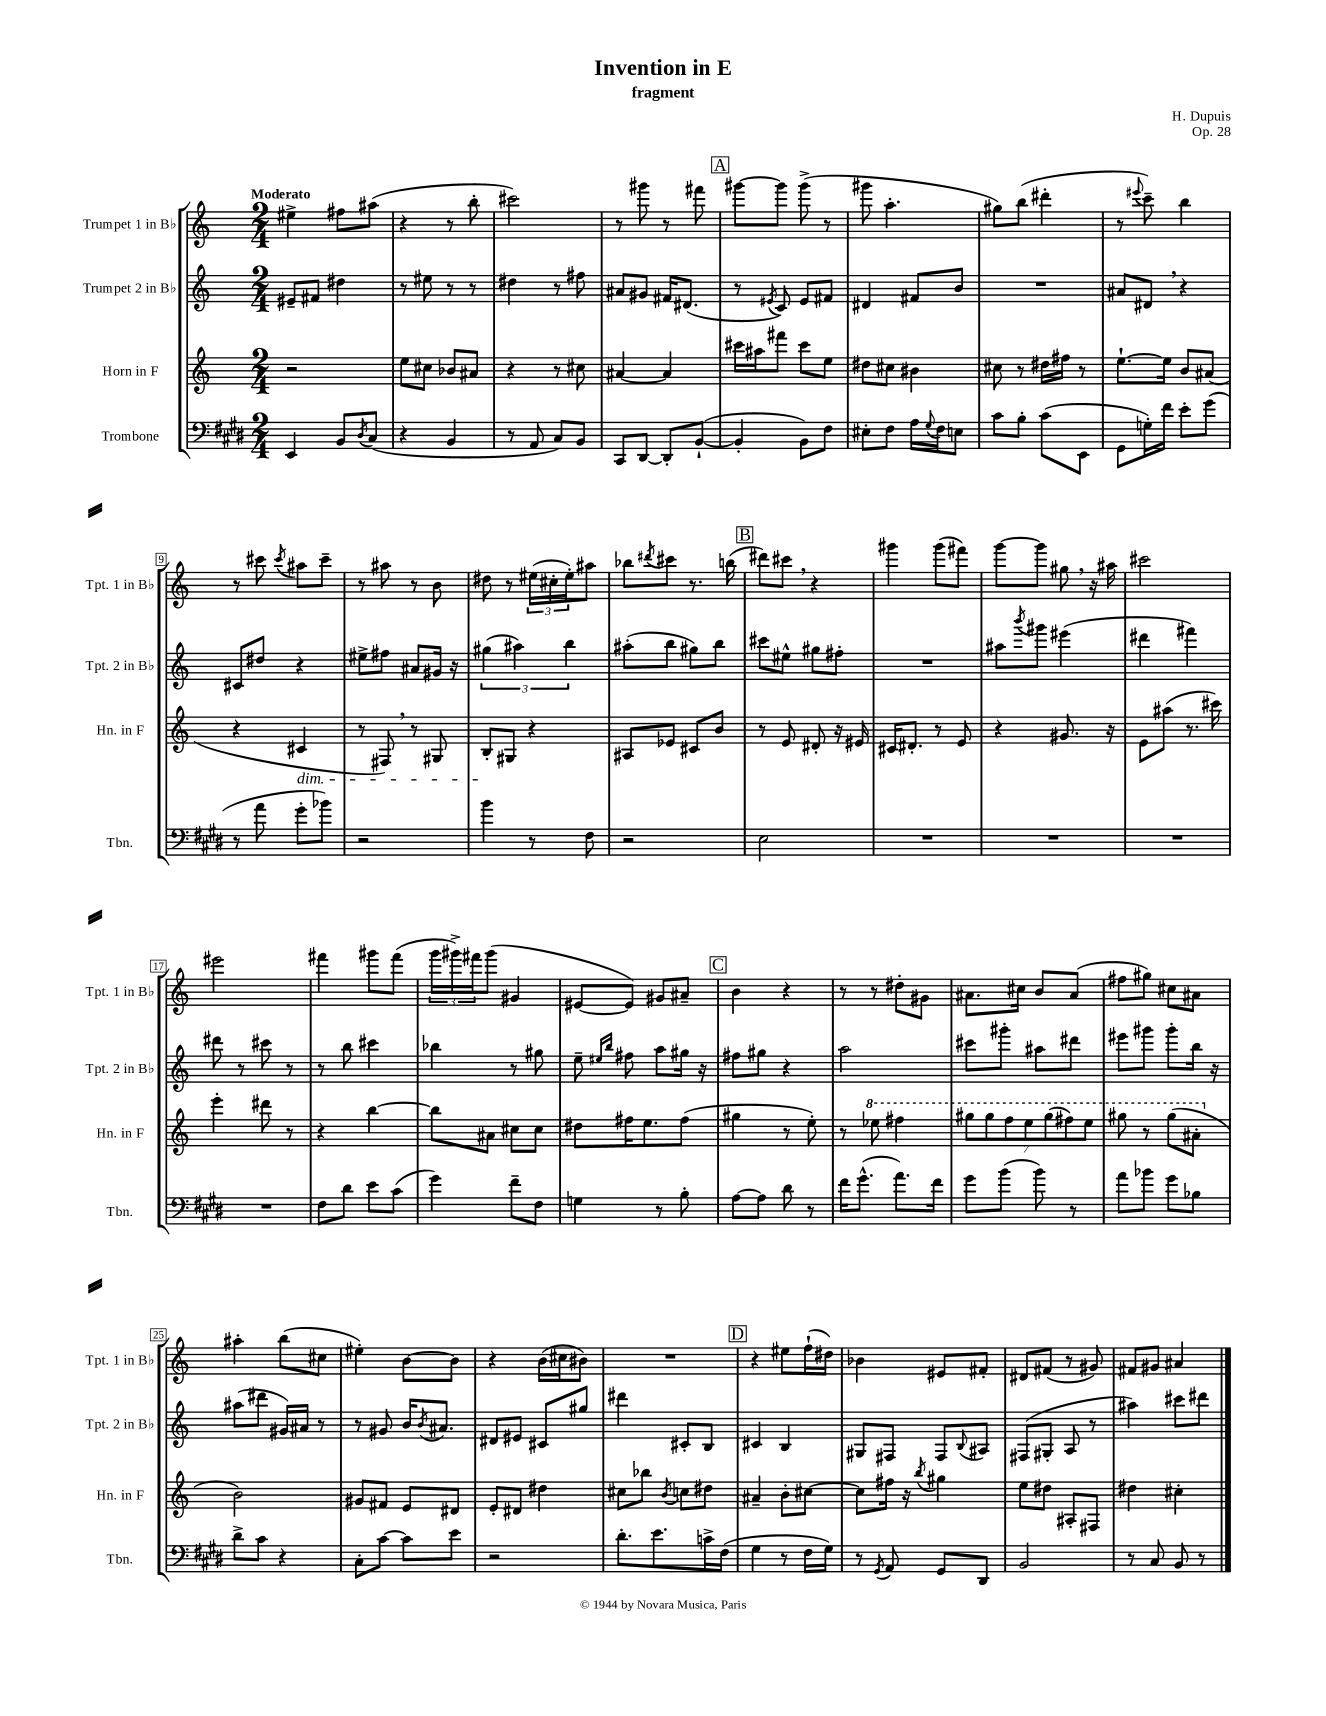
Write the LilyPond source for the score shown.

\header { title = "Invention in E" composer = "H. Dupuis" subtitle = "fragment" opus = "Op. 28" }
<<
\new StaffGroup <<
\new Staff = "s0" \with { instrumentName = "Trumpet 1 in Bb" shortInstrumentName = "Tpt. 1 in Bb" } {
    \clef treble \key c \major \numericTimeSignature \time 2/4 \tempo "Moderato"
    eis''4-> fis''8 ais''8( |
    r4 r8 b''8-. |
    cis'''2) |
    r8 gis'''8 r8 fis'''8 |
    \mark \markup { \box "A" } gis'''8~ gis'''8 gis'''8->( r8 |
    gis'''8 a''4.-. |
    gis''8) b''8( dis'''4-. |
    r8 \appoggiatura { eis'''8 } c'''8--) b''4 |
    r8 cis'''8 \acciaccatura { cis'''8 } ais''8 cis'''8-- |
    r8 ais''8 r8 b'8 |
    dis''8 r8 \tuplet 3/2 { eis''16( cis''16-. eis''16-.) } ais''8 |
    bes''8 \acciaccatura { dis'''8 } cis'''8 r8. b''16( |
    \mark \markup { \box "B" } dis'''8) cis'''8 \breathe r4 |
    gis'''4 gis'''8( fis'''8) |
    g'''8~ g'''8 gis''8 \breathe r16 ais''16 |
    cis'''2 |
    eis'''2 |
    fis'''4 gis'''8 fis'''8( |
    \tuplet 3/2 { g'''16 gis'''16->) fis'''16 } gis'''8( gis'4 |
    eis'8~ eis'8) gis'8 ais'8-- |
    \mark \markup { \box "C" } b'4 r4 |
    r8 r8 dis''8-. gis'8 |
    ais'8. cis''16 b'8 ais'8( |
    fis''8 gis''8) cis''8 ais'8 |
    ais''4-. b''8( cis''8 |
    eis''4-.) b'8~ b'8 |
    r4 b'16( cis''16 bis'8) |
    R2 |
    \mark \markup { \box "D" } r4 eis''8 f''16-!( dis''16) |
    bes'4 eis'8 fis'8-. |
    dis'8 fis'8( r8 gis'8) |
    fis'8 gis'8 ais'4 \bar "|." |
}
\new Staff = "s1" \with { instrumentName = "Trumpet 2 in Bb" shortInstrumentName = "Tpt. 2 in Bb" } {
    \clef treble \key c \major \numericTimeSignature \time 2/4
    eis'8-- fis'8 dis''4 |
    r8 eis''8 r8 r8 |
    dis''4 r8 fis''8 |
    ais'8 gis'8 fis'16 dis'8.( |
    \mark \markup { \box "A" } r8 \acciaccatura { eis'8 } c'8) eis'8 fis'8 |
    dis'4 fis'8 b'8 |
    R2 |
    ais'8 dis'8 \breathe r4 |
    cis'8 dis''8 r4 |
    eis''8-> fis''8 ais'8 gis'16 r16 |
    \tuplet 3/2 { gis''4( ais''4) b''4 } |
    ais''8-.( b''8 gis''8) b''8 |
    \mark \markup { \box "B" } cis'''8 eis''8-^ gis''8 fis''8-. |
    R2 |
    ais''8 \acciaccatura { b'''8 } gis'''8 eis'''4( |
    dis'''4 fis'''4) |
    dis'''8 r8 cis'''8 r8 |
    r8 b''8 cis'''4 |
    bes''4 r8 gis''8 |
    e''8-- \grace { eis''16 b''16 } fis''8 a''8 gis''16 r16 |
    \mark \markup { \box "C" } fis''8 gis''8 r4 |
    a''2 |
    cis'''8 gis'''8-. ais''8 dis'''8 |
    eis'''8 gis'''8 gis'''8-. b''16 r16 |
    ais''8( dis'''8 gis'16) ais'16 r8 |
    r8 gis'8 b'16 \acciaccatura { b'8 } ais'8. |
    dis'8 eis'8 cis'8 gis''8 |
    dis'''4 cis'8-. b8 |
    \mark \markup { \box "D" } cis'4 b4 |
    gis8 fis8 fis8 \appoggiatura { b8 } ais8 |
    fis8( gis8-. a8 r8 |
    ais''4) cis'''8 dis'''8 \bar "|." |
}
\new Staff = "s2" \with { instrumentName = "Horn in F" shortInstrumentName = "Hn. in F" } {
    \clef treble \key c \major \numericTimeSignature \time 2/4
    r2 |
    e''8 cis''8 bes'8 ais'8 |
    r4 r8 cis''8 |
    ais'4~ ais'4 |
    \mark \markup { \box "A" } cis'''16 ais''16 fis'''8 cis'''8 e''8 |
    dis''8 cis''8 bis'4 |
    cis''8 r8 dis''16 fis''16 r8 |
    e''8.~-! e''16 b'8 ais'8( |
    r4 cis'4\dim |
    r8 fis8) \breathe r8 gis8 |
    b8-.\! gis8 r4 |
    ais8 ees'8 cis'8 b'8 |
    \mark \markup { \box "B" } r8 e'8 dis'8-. r16 eis'16 |
    cis'16 dis'8.-. r8 e'8 |
    r4 gis'8. r16 |
    e'8 ais''8( r8. cis'''16) |
    e'''4-. dis'''8 r8 |
    r4 b''4~ |
    b''8 ais'8 cis''8 cis''8 |
    dis''8 fis''16 e''8. fis''8( |
    \mark \markup { \box "C" } gis''4 r8 e''8-.) |
    r8 \ottava #1 ees'''8 fis'''4 |
    \tuplet 7/4 { gis'''8 gis'''8 f'''8 e'''8 gis'''8( fis'''8) e'''8 } |
    gis'''8 r8 gis'''8( ais''8-. \ottava #0 |
    b'2) |
    gis'8 fis'8 e'8 dis'8 |
    e'8-. dis'8 dis''4 |
    cis''8 bes''8 \acciaccatura { b'8 } c''8 dis''8 |
    \mark \markup { \box "D" } ais'4-- b'8-. cis''8~ |
    cis''8 fis''16 r16 \acciaccatura { b''8 } gis''4 |
    e''8 dis''8 ais8-. fis8 |
    dis''4 cis''4-. \bar "|." |
}
\new Staff = "s3" \with { instrumentName = "Trombone" shortInstrumentName = "Tbn." } {
    \clef bass \key e \major \numericTimeSignature \time 2/4
    e,4 b,8 \acciaccatura { dis8 } cis8( |
    r4 b,4 |
    r8 a,8 cis8) b,8 |
    cis,8 dis,8~ dis,8-. b,8~-!( |
    \mark \markup { \box "A" } b,4-. b,8) fis8 |
    eis8-. fis8 a16 \appoggiatura { gis8 } fis16 e8 |
    cis'8 b8-. cis'8( e,8 |
    gis,8 g16-.) fis'16 e'8-. gis'8( |
    r8 a'8 gis'8-. bes'8) |
    r2 |
    b'4 r8 fis8 |
    r2 |
    \mark \markup { \box "B" } e2 |
    R2 |
    R2 |
    R2 |
    R2 |
    fis8 dis'8 e'8 cis'8( |
    gis'4) fis'8-- fis8 |
    g4 r8 b8-. |
    \mark \markup { \box "C" } a8~ a8 dis'8 r8 |
    fis'16 gis'8.-^( a'8.) fis'16 |
    gis'8 b'8( b'8) r8 |
    a'8 bes'8 gis'8 bes8 |
    dis'8-> cis'8 r4 |
    cis8-. cis'8~ cis'8 e'8 |
    r2 |
    dis'8.-. e'8. c'16-> fis16( |
    \mark \markup { \box "D" } gis4 r8 fis16 gis16) |
    r8 \acciaccatura { gis,8 } a,8 gis,8 dis,8 |
    b,2 |
    r8 cis8 b,8 r8 \bar "|." |
}
>>
>>
\layout { \context { \Score \override BarNumber.stencil = #(make-stencil-boxer 0.1 0.3 ly:text-interface::print) } }
